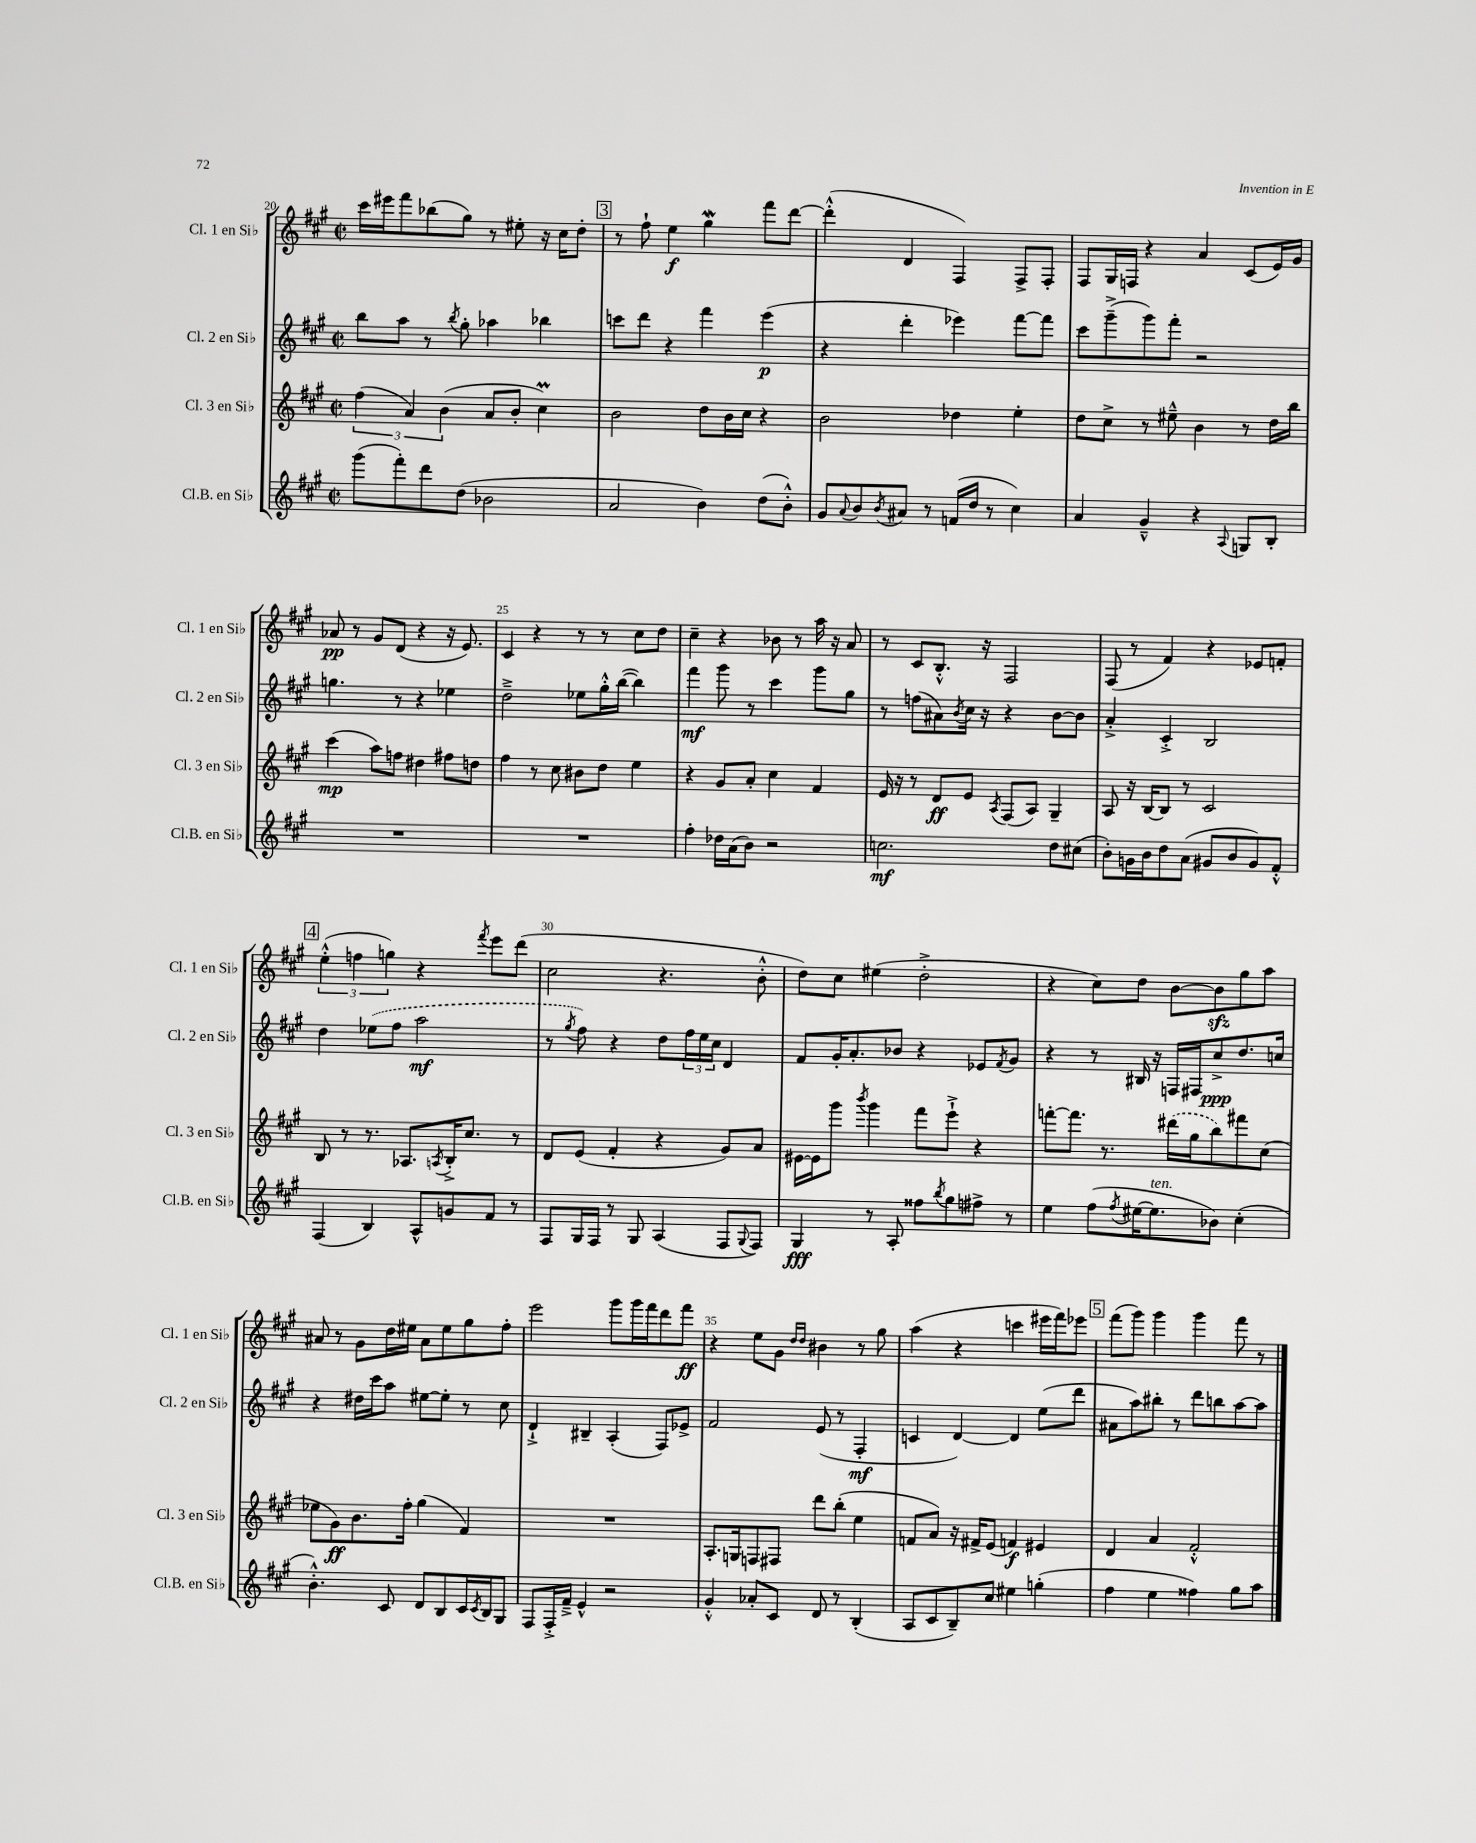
<<
\new StaffGroup <<
\new Staff = "s0" \with { instrumentName = "Cl. 1 en Sib" shortInstrumentName = "Cl. 1 en Sib" } {
    \clef treble \key a \major \defaultTimeSignature \time 2/2
    cis'''16 eis'''16 fis'''8 bes''8( gis''8) r8 eis''8-. r16 cis''16 d''8-. |
    \mark \markup { \box "3" } r8 fis''8-! e''4\f gis''4\mordent fis'''8 d'''8~ |
    d'''4-.-^( d'4 fis4) fis8-> fis8-. |
    fis8 gis16 f16 r4 a'4 cis'8( e'16) gis'16 |
    aes'8\pp r8 gis'8 d'8( r4 r16 e'8.) |
    cis'4 r4 r8 r8 cis''8 d''8 |
    cis''4-- r4 bes'8 r8 a''16 r16 a'8 |
    r8 cis'8 b8.-.-^ r16 fis2 |
    fis8( r8 fis'4) r4 ees'8 f'8-. |
    \mark \markup { \box "4" } \tuplet 3/2 { e''4-.-^( f''4 g''4) } r4 \acciaccatura { fis'''8 } e'''8 d'''8( |
    cis''2 r4. b'8-.-^ |
    d''8) cis''8 eis''4( d''2-.-> |
    r4 cis''8) d''8 b'8~ b'8\sfz gis''8 a''8 |
    ais'8 r8 gis'8 d''16 eis''16 ais'8 eis''8 gis''8 fis''8-. |
    e'''2 gis'''8 gis'''16 fis'''16 d'''8 fis'''8\ff |
    r4 e''8 gis'8 \grace { d''16 d''16 } bis'4 r8 gis''8 |
    a''4( r4 c'''4 eis'''16 fis'''16) ees'''8 |
    \mark \markup { \box "5" } fis'''8( gis'''8) gis'''4 gis'''4 fis'''8 r8 \bar "|." |
}
\new Staff = "s1" \with { instrumentName = "Cl. 2 en Sib" shortInstrumentName = "Cl. 2 en Sib" } {
    \clef treble \key a \major \defaultTimeSignature \time 2/2
    b''8 a''8 r8 \acciaccatura { b''8 } gis''8-. aes''4 bes''4 |
    \mark \markup { \box "3" } c'''8 d'''8 r4 fis'''4 e'''4\p( |
    r4 d'''4-. ees'''4) fis'''8~ fis'''8 |
    cis'''8 gis'''8--->( gis'''8) fis'''8-. r2 |
    g''4. r8 r4 ees''4 |
    d''2---> ees''8 gis''16-.-^ b''16~( b''4) |
    fis'''4\mf gis'''8 r8 cis'''4 gis'''8 gis''8 |
    r8 f''8( ais'8) \acciaccatura { b'8 } cis''16 r16 r4 b'8~ b'8 |
    a'4-.-> cis'4-.-> b2 |
    \mark \markup { \box "4" } d''4 \once \slurDashed ees''8( fis''8 a''2\mf |
    r8 \acciaccatura { gis''8 } fis''8) r4 d''8 \tuplet 3/2 { fis''16 e''16 cis''16 } d'4 |
    fis'8 gis'16-. a'8.-. bes'8 r4 ees'8 \acciaccatura { fis'8 } gis'8 |
    r4 r8 bis16 r16 f16 fis16 cis''8->\ppp d''8. c''16 |
    r4 dis''16 cis'''16 a''8 eis''8~ eis''8-. r8 cis''8 |
    d'4-!-> bis4-- a4-.( fis8) ees'8-> |
    fis'2 e'8( r8 fis4-.\mf |
    c'4 d'4~) d'4 e''8( d'''8 |
    \mark \markup { \box "5" } ais'8 a''8) bis''8-. r8 d'''8 b''8 a''8~ a''8 \bar "|." |
}
\new Staff = "s2" \with { instrumentName = "Cl. 3 en Sib" shortInstrumentName = "Cl. 3 en Sib" } {
    \clef treble \key a \major \defaultTimeSignature \time 2/2
    \tuplet 3/2 { fis''4( a'4) b'4( } a'8 b'8-. cis''4\prall) |
    \mark \markup { \box "3" } b'2 d''8 b'16 cis''16 r4 |
    b'2 des''4 e''4-. |
    d''8 cis''8-> r8 eis''8---^ b'4 r8 d''16 b''16 |
    cis'''4\mp( a''8) f''8 dis''4 fis''8 d''8 |
    fis''4 r8 cis''8 bis'8 d''8 e''4 |
    r4 gis'8 a'8-. cis''4 fis'4 |
    e'16 r16 r8 d'8\ff e'8 \acciaccatura { a8 } fis8( a8) gis4-- |
    a8 r16 b16~ b8 r8 cis'2 |
    \mark \markup { \box "4" } b8 r8 r8. aes8. \acciaccatura { a8 } b16-.-> cis''8. r8 |
    d'8 e'8( fis'4-. r4 gis'8) a'8 |
    eis'16~ eis'16 gis'''8 \acciaccatura { b'''8 } gis'''4 fis'''8 e'''8-!-> r4 |
    f'''8~-. f'''8. r8. \once \slurDashed dis'''16( gis''16 b''8) fis'''8 cis''8( |
    ees''8 gis'8\ff) b'8. fis''16-. gis''4( fis'4) |
    R1 |
    a8.-. g16 f8 fis8 d'''8 b''8-.( e''4 |
    f'8 a'8) r16 fis'16-> e'8( f'4\f) eis'4 |
    \mark \markup { \box "5" } d'4 a'4 fis'2-.-^ \bar "|." |
}
\new Staff = "s3" \with { instrumentName = "Cl.B. en Sib" shortInstrumentName = "Cl.B. en Sib" } {
    \clef treble \key a \major \defaultTimeSignature \time 2/2
    gis'''8( fis'''8-.) d'''8 d''8( bes'2 |
    \mark \markup { \box "3" } a'2 b'4) d''8( b'8-.-^) |
    gis'8 \appoggiatura { a'8 } b'8 \acciaccatura { b'8 } ais'8 r8 f'16( d''16 r8 cis''4) |
    a'4 gis'4---^ r4 \appoggiatura { a8 } g8 b8-. |
    R1 |
    R1 |
    fis''4-. des''16 a'16( b'8) r2 |
    c''2.\mf d''8 cis''8( |
    b'8-.) g'16 b'16 d''8 a'8( gis'8 b'8 gis'8) fis'8-.-^ |
    \mark \markup { \box "4" } fis4( b4) a8-^ g'8 fis'8 r8 |
    fis8 gis16 fis16 r8 gis8 a4( fis8 \appoggiatura { gis8 } fis8) |
    gis4\fff r8 a8-. fisis''8 \acciaccatura { b''8 } gis''8 fis''8-> r8 |
    e''4 fis''8( \acciaccatura { fis''8 } eis''16~ eis''8.^\markup { \italic "ten." } bes'8) cis''4-.( |
    b'4.-.-^) cis'8 d'8 b8 cis'16 \acciaccatura { cis'8 } b16 gis8 |
    fis8 fis16-.-> fis'16---> e'4-^ r2 |
    gis'4-.-^ aes'8-. cis'8 d'8 r8 b4-.( |
    a8 cis'8 b8--) cis''8 eis''4 g''4-.( |
    \mark \markup { \box "5" } fis''4 e''4 fisis''4) gis''8 a''8 \bar "|." |
}
>>
>>
\layout { \context { \Score currentBarNumber = #20 \override BarNumber.break-visibility = ##(#f #t #t) barNumberVisibility = #(every-nth-bar-number-visible 5) } }
